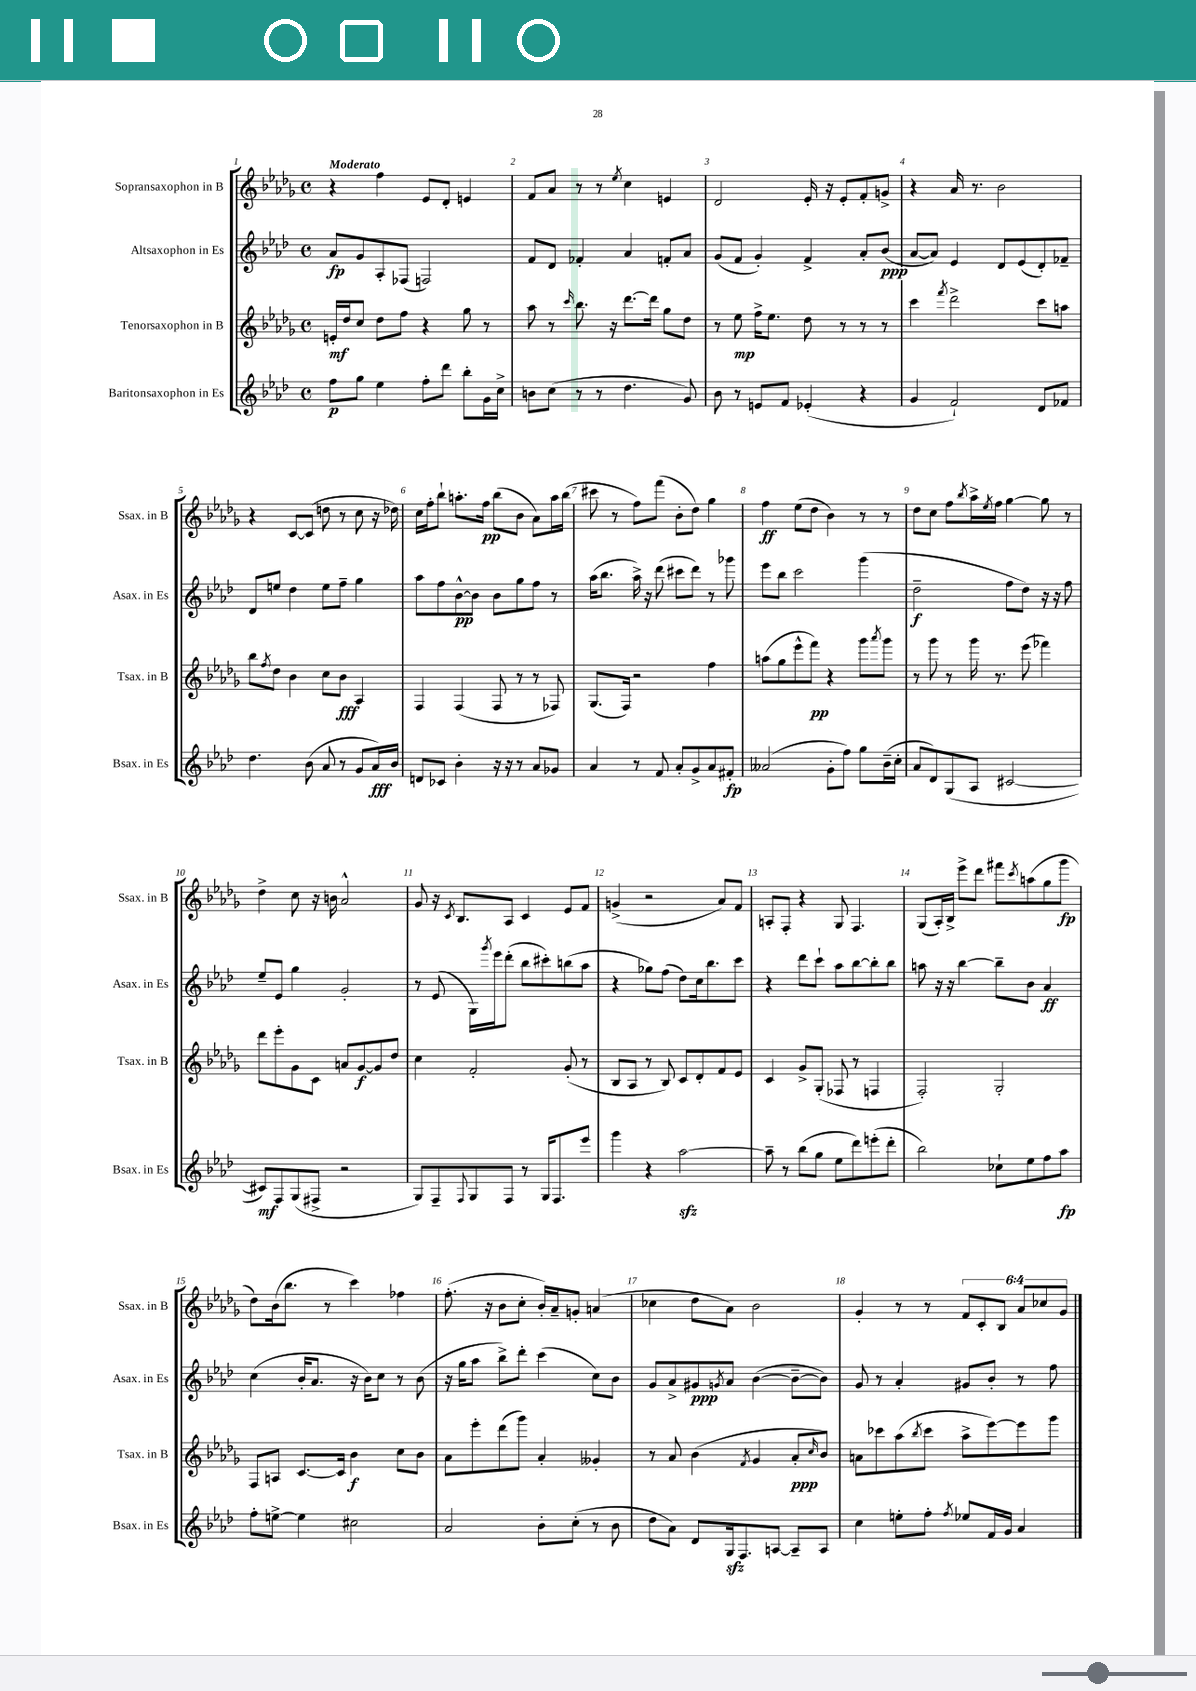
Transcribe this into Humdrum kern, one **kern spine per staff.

**kern	**dynam	**kern	**dynam	**kern	**dynam	**kern	**dynam
*part4	*part4	*part3	*part3	*part2	*part2	*part1	*part1
*staff4	*staff4	*staff3	*staff3	*staff2	*staff2	*staff1	*staff1
*I"Baritonsaxophon in Es	*	*I"Tenorsaxophon in B	*	*I"Altsaxophon in Es	*	*I"Sopransaxophon in B	*
*I'Bsax. in Es	*	*I'Tsax. in B	*	*I'Asax. in Es	*	*I'Ssax. in B	*
*clefG2	*	*clefG2	*	*clefG2	*	*clefG2	*
*k[b-e-a-d-]	*	*k[b-e-a-d-g-]	*	*k[b-e-a-d-]	*	*k[b-e-a-d-g-]	*
*M4/4	*	*M4/4	*	*M4/4	*	*M4/4	*
*met(c)	*	*met(c)	*	*met(c)	*	*met(c)	*
=1	=1	=1	=1	=1	=1	=1	=1
!	!	!	!	!	!	!LO:TX:a:B:t=Moderato	!
8ff\L	p	16en'/LL	mf	8a-/L	fp	4r	.
.	.	16dd-/J	.	.	.	.	.
8gg\J	.	8cc/J	.	8g/	.	.	.
4ee-\	.	8dd-\L	.	8A-'/	.	4ff\	.
.	.	8ff\J	.	(8F-X/J	.	.	.
8ff'\L	.	4r	.	2Fn/)	.	8e-/L	.
8ddd-\J	.	.	.	.	.	8d-'/J	.
8bb-'\L	.	8gg-\	.	.	.	4en/	.
16g\L	.	8r	.	.	.	.	.
16cc^\JJ	.	.	.	.	.	.	.
=2	=2	=2	=2	=2	=2	=2	=2
8bn\L	.	8aa-\	.	8f/L	.	8f/L	.
(8cc\J	.	8r	.	8d-/J	.	8a-/J	.
.	.	16qqccc/	.	.	.	.	.
8r	.	8.bb-\	.	4f-X'/	.	8r	.
8r	.	.	.	.	.	8r	.
.	.	16r	.	.	.	.	.
.	.	.	.	.	.	8qee-/	.
4.dd-\	.	[8.ddd-\L	.	4a-/	.	4cc\	.
.	.	16ddd-\Jk]	.	.	.	.	.
.	.	8gg-\L	.	8fn'/L	.	4en/	.
8g/)	.	8dd-\J	.	8a-/J	.	.	.
=3	=3	=3	=3	=3	=3	=3	=3
8b-\	.	8r	.	(8g/L	.	2d-/	.
8r	.	8ee-\	mp	8f/J	.	.	.
8en/L	.	16ff^\KL	.	4g'/)	.	.	.
.	.	8.ee-\J	.	.	.	.	.
8f/J	.	.	.	.	.	.	.
(4e-X'/	.	8dd-\	.	4f^/	.	16e-'/	.
.	.	.	.	.	.	16r	.
.	.	8r	.	.	.	8e-'/L	.
4r	.	8r	.	8a-'/L	.	8f'/	.
.	.	8r	.	(8b-/J	ppp	8gn^/J	.
=4	=4	=4	=4	=4	=4	=4	=4
4g/	.	4ccc\	.	[8a-/L	.	4r	.
.	.	.	.	8a-/J])	.	.	.
.	.	8qfff/	.	.	.	.	.
2f`/)	.	2ddd-^\	.	4e-/	.	16a-/	.
.	.	.	.	.	.	8.r	.
.	.	.	.	8d-/L	.	2b-\	.
.	.	.	.	(8e-/	.	.	.
8d-/L	.	8ccc\L	.	8d-'/)	.	.	.
8f-X/J	.	8aan\J	.	8f-X~/J	.	.	.
!!LO:LB:g=z
=5	=5	=5	=5	=5	=5	=5	=5
4.dd-\	.	8bb-\L	.	8d-/L	.	4r	.
.	.	8qff/	.	.	.	.	.
.	.	8dd-\J	.	8een/J	.	.	.
.	.	4b-\	.	4dd-\	.	[8c/L	.
(8b-\	.	.	.	.	.	(8c/J]	.
8a-/	.	8cc\L	.	8ee\L	.	8ddn\	.
8r	.	8b-\J	fff	8ff~\J	.	8r	.
8g/L	.	4A-/	.	4gg\	.	8cc\	.
16a-/L)	fff	.	.	.	.	16r	.
16b-/JJ	.	.	.	.	.	16dd-X\)	.
=6	=6	=6	=6	=6	=6	=6	=6
8dn/L	.	4F/	.	8aa-\L	.	16cc\LL	.
.	.	.	.	.	.	16ff'\J	.
8c-X/J	.	.	.	8ff\	.	8bb-`\J	.
4b-'\	.	(4F/	.	[8b-^^\	pp	8.aan'\L	.
.	.	.	.	8b-\J]	.	.	.
.	.	.	.	.	.	16ff\Jk	pp
16r	.	8F/	.	8b-\L	.	(8bb-\L	.
16r	.	.	.	.	.	.	.
8r	.	8r	.	8gg\	.	8b-\J	.
8a-/L	.	8r	.	8ff\J	.	8a-\L)	.
8g-X/J	.	8F-X/)	.	8r	.	16aa\L	.
.	.	.	.	.	.	(16bb-\JJ	.
=7	=7	=7	=7	=7	=7	=7	=7
4a-/	.	(8.G-/L	.	(16aa-\KL	.	8ccc#X\	.
.	.	.	.	8.bb-\J	.	.	.
.	.	.	.	.	.	8r	.
.	.	16F/Jk)	.	.	.	.	.
8r	.	2r	.	16aa-^\)	.	8ff\L)	.
.	.	.	.	16r	.	.	.
8f/	.	.	.	(8ddd-\	.	(8fff\J	.
8a-'/L	.	.	.	8ccc#X\L	.	8b-'\L	.
8g^/	.	.	.	8ddd-\J)	.	8dd-\J)	.
8a-/	.	4ff\	.	8r	.	4gg-\	.
8f#X'/J	fp	.	.	8ggg-X\	.	.	.
=8	=8	=8	=8	=8	=8	=8	=8
(2a--X/	.	(8aan\L	.	8eee-\L	.	4ff\	ff
.	.	8gg-\	.	8bb-\J	.	.	.
.	.	8eee-^^\	.	2ccc\	.	(8ee-\L	.
.	.	8fff\J)	pp	.	.	8dd-\J	.
8g'\L	.	4r	.	.	.	4b-\)	.
8ff\J)	.	.	.	.	.	.	.
8gg\L	.	8ggg-\L	.	(4ggg\	.	8r	.
.	.	8qaaa-/	.	.	.	.	.
(16b-~\L	.	8ggg-\J	.	.	.	8r	.
16cc'\JJ	.	.	.	.	.	.	.
=9	=9	=9	=9	=9	=9	=9	=9
8a-/L	.	8r	.	2dd-~\	f	8dd-\L	.
8d-/)	.	8ggg-\	.	.	.	8cc\J	.
(8G/	.	8r	.	.	.	8ff\L	.
.	.	.	.	.	.	8qbb-/	.
8A-/J	.	16ggg-\	.	.	.	16aa-^\L	.
.	.	.	.	.	.	8qee-/	.
.	.	8.r	.	.	.	16ff\JJ	.
[2c#X/	.	.	.	8ff\L	.	[4gg-\	.
.	.	(8eee-\	.	8dd-\J)	.	.	.
.	.	4fff-X\)	.	16r	.	8gg-\]	.
.	.	.	.	16r	.	.	.
.	.	.	.	8ff\	.	8r	.
!!LO:LB:g=z
=10	=10	=10	=10	=10	=10	=10	=10
8c#X/L])	mf	8ddd-\L	.	8ee-~/L	.	4dd-^\	.
8F/	.	8eee-'\	.	8e-/J	.	.	.
(8G/	.	8g-\	.	4gg\	.	8cc\	.
8F#X^/J	.	8c\J	.	.	.	16r	.
.	.	.	.	.	.	16bn\	.
2r	.	8an/L	.	2g'/	.	2a-^^/	.
.	.	[8g-/	f	.	.	.	.
.	.	8g-/]	.	.	.	.	.
.	.	8dd-/J	.	.	.	.	.
=11	=11	=11	=11	=11	=11	=11	=11
8G/L)	.	4cc\	.	8r	.	8g-/	.
8F~/	.	.	.	(8e-/	.	16r	.
.	.	.	.	.	.	8qc/	.
.	.	.	.	.	.	8.B-/L	.
8qqF/	.	.	.	.	.	.	.
8G/	.	2f'/	.	16G\LL)	.	.	.
.	.	.	.	8qggg/	.	.	.
.	.	.	.	16eee-\J	.	.	.
8F/J	.	.	.	(8ddd-'\J	.	8A-/J	.
8r	.	.	.	8bb-\L	.	4c/	.
16G/KL	.	.	.	8ccc#X'\)	.	.	.
8.F/	.	.	.	.	.	.	.
.	.	(8g-'/	.	(8bbn\	.	8e-/L	.
8eee-/J	.	8r	.	8aa-\J	.	8f/J	.
=12	=12	=12	=12	=12	=12	=12	=12
4ggg\	.	8B-/L	.	4r	.	(4gn^/	.
.	.	8A-/J	.	.	.	.	.
4r	.	8r	.	8gg-X\L)	.	2r	.
.	.	8B-/)	.	(8ff\J	.	.	.
[2aa-zz\	.	8c/L	.	8dd-\L)	.	.	.
.	.	8d-'/	.	16cc\k	.	.	.
.	.	.	.	8.bb-\	.	.	.
.	.	8f/	.	.	.	8a-/L)	.
.	.	8e-/J	.	8ccc\J	.	8f/J	.
=13	=13	=13	=13	=13	=13	=13	=13
8aa-~\]	.	4c/	.	4r	.	8An'/L	.
8r	.	.	.	.	.	8F'/J	.
(8bb-\L	.	8g-^/L	.	8ddd-\L	.	4r	.
8gg\J	.	(8G-'/J	.	8ccc`\J	.	.	.
8ee-\L	.	8F-X/	.	8aa-\L	.	8G-/	.
8ddd-\)	.	8r	.	[8bb-\	.	4.F/	.
(8eeen'\	.	4Fn/	.	8bb-'\]	.	.	.
8ddd-'\J	.	.	.	8bb-\J	.	.	.
=14	=14	=14	=14	=14	=14	=14	=14
2bb-\)	.	2F'/)	.	8aan\	.	(8G-/L	.
.	.	.	.	16r	.	16A-'/L)	.
.	.	.	.	16r	.	16B-^/JJ	.
.	.	.	.	[4bb-\	.	8eee-^\L	.
.	.	.	.	.	.	8ddd-\J	.
8cc-X`\L	.	2G-'/	.	8bb-~\L]	.	8fff#X\L	.
.	.	.	.	.	.	8qccc/	.
8ee-\	.	.	.	8b-\J	.	(8aan\	.
8ff\	.	.	.	4a-/	ff	8gg-\	.
8aa-\J	fp	.	.	.	.	8ggg-\J	fp
!!LO:LB:g=z
=15	=15	=15	=15	=15	=15	=15	=15
8ff'\L	.	8F/L	.	(4cc\	.	8dd-\L)	.
[8een^\J	.	8An/J	.	.	.	(16b-\k	.
.	.	.	.	.	.	8.bb-\J	.
4ee\]	.	[8.c/L	.	16b-'/KL	.	.	.
.	.	.	.	8.a-/J	.	.	.
.	.	.	.	.	.	8r	.
.	.	16c/Jk]	.	.	.	.	.
2cc#X\	.	4b-\	f	16r	.	4ccc\)	.
.	.	.	.	16b-\KL)	.	.	.
.	.	.	.	8cc\J	.	.	.
.	.	8cc\L	.	8r	.	4ff-X\	.
.	.	8b-\J	.	(8b-\	.	.	.
=16	=16	=16	=16	=16	=16	=16	=16
2a-/	.	8a-\L	.	16r	.	(8.ff'\	.
.	.	.	.	16gg\KL	.	.	.
.	.	8eee-'\	.	8aa-\J	.	.	.
.	.	.	.	.	.	16r	.
.	.	(8ddd-\	.	8bb-^\L)	.	8b-\L	.
.	.	8ggg-\J)	.	8ddd-'\J	.	8cc'\J	.
8b-'\L	.	4a-'/	.	(4ccc\	.	16b-'/LL)	.
.	.	.	.	.	.	16a-~/J	.
(8cc'\J	.	.	.	.	.	8gn'/J	.
8r	.	4g--X'/	.	8cc\L)	.	(4an/	.
8b-\	.	.	.	8b-\J	.	.	.
=17	=17	=17	=17	=17	=17	=17	=17
8dd-\L	.	8r	.	8g/L	.	4cc-X\	.
8a-\J)	.	8a-/	.	8a-^/	.	.	.
8d-/L	.	(4b-\	.	8g#X/	ppp	8dd-\L	.
.	.	.	.	8qgn/	.	.	.
16Gzz/k	.	.	.	8a-/J	.	8a-\J)	.
8.F/	.	.	.	.	.	.	.
.	.	8qf/	.	.	.	.	.
.	.	4g-/	.	([4b-\	.	2b-\	.
[8An/J	.	.	.	.	.	.	.
8A~/L]	.	8a-'/L	ppp	8b-~\L_	.	.	.
.	.	16qqcc/	.	.	.	.	.
8A/J	.	8b-/J)	.	8b-\J])	.	.	.
=18	=18	=18	=18	=18	=18	=18	=18
4cc\	.	8an\L	.	8g/	.	4g-'/	.
.	.	8ccc-X\	.	8r	.	.	.
8een'\L	.	(8aa-\	.	4a-'/	.	8r	.
.	.	8qbb-/	.	.	.	.	.
8ff'\J	.	8ccc-\J	.	.	.	8r	.
8qff/	.	.	.	.	.	.	.
8ee-X/L	.	8aa-^\L	.	8g#X/L	.	12f/L	.
.	.	.	.	.	.	12c'/	.
16f/L	.	[8eee-\)	.	8b-'/J	.	.	.
.	.	.	.	.	.	12B-/J	.
16g/JJ	.	.	.	.	.	.	.
4a-/	.	8eee-\]	.	8r	.	12a-/L	.
.	.	.	.	.	.	12cc-X/	.
.	.	8ggg-\J	.	8ff\	.	.	.
.	.	.	.	.	.	12g-/J	.
==	==	==	==	==	==	==	==
*-	*-	*-	*-	*-	*-	*-	*-
